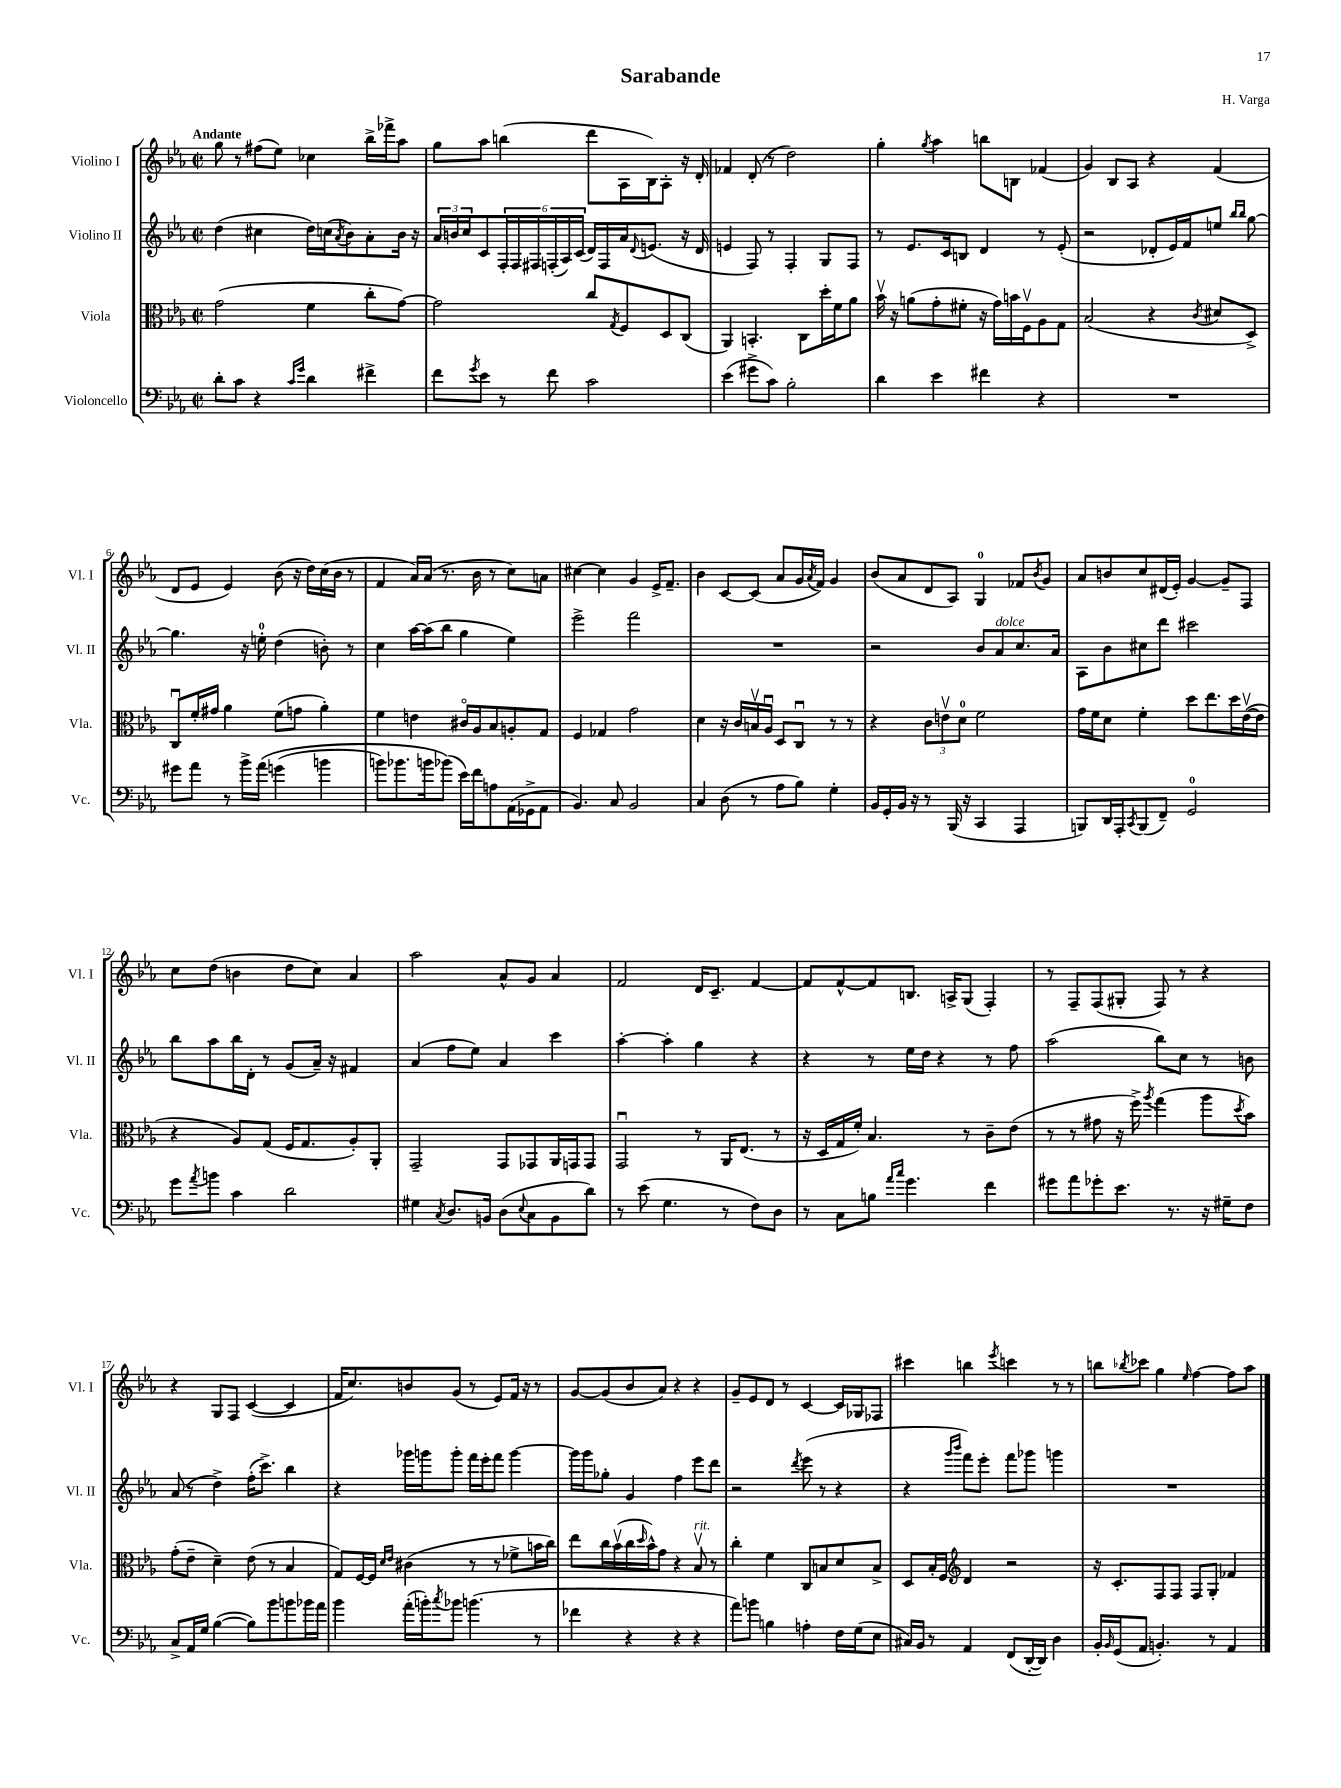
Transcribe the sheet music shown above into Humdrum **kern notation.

**kern	**kern	**kern	**kern
*part4	*part3	*part2	*part1
*staff4	*staff3	*staff2	*staff1
*I"Violoncello	*I"Viola	*I"Violino II	*I"Violino I
*I'Vc.	*I'Vla.	*I'Vl. II	*I'Vl. I
*clefF4	*clefC3	*clefG2	*clefG2
*k[b-e-a-]	*k[b-e-a-]	*k[b-e-a-]	*k[b-e-a-]
*M2/2	*M2/2	*M2/2	*M2/2
*met(c|)	*met(c|)	*met(c|)	*met(c|)
=1	=1	=1	=1
!	!	!	!LO:TX:a:B:t=Andante
8d'\L	(2g\	(4dd\	8gg\
8c\J	.	.	8r
4r	.	4cc#X\	(8ff#X\L
.	.	.	8ee-\J)
16qqc/LL	.	.	.
16qqg/JJ	.	.	.
4d\	4f\	16dd\LL)	4cc-X\
.	.	(16ccn\J	.
.	.	8qa-/	.
.	.	8b-\)	.
4f#X^\	8cc'\L	8a-'\	16bb-^\LL
.	.	.	16fff-X^\J
.	[8g\J)	16b-\Jk	8aa-\J
.	.	16r	.
=2	=2	=2	=2
8f\L	2g\]	24a-/LL	8gg\L
.	.	24bn/	.
.	.	24cc/J	.
8qg/	.	.	.
8e-\J	.	8c/	8aa-\J
8r	.	24F'/L	(4bbn\
.	.	24F/	.
.	.	24F#X/	.
8f\	.	(24Fn'/	.
.	.	24A-/)	.
.	.	(24c/JJ	.
2c\	8cc/L	16d/LL)	8ddd\L
.	.	16F/	.
.	8qG/	.	.
.	8F/	16a-/J	16A-\L
.	.	8qqd/	.
.	.	(8.en/J	16B-\J)
.	8D/	.	8A-'\J
.	(8C/J	16r	16r
.	.	16d/	16d'/
=3	=3	=3	=3
(4e-\	4AA-/)	4en/	4f-X/
8g#X^\L	4.BBn'/	8F/)	(8d'/
8c\J)	.	8r	8r
2B-'\	.	4F'/	2dd\)
.	8C\L	.	.
.	16dd'\L	8G/L	.
.	16f\J	.	.
.	8a-\J	8F/J	.
=4	=4	=4	=4
4d\	16b-v\	8r	4gg'\
.	16r	.	.
.	(8an\L	8.e-/L	.
.	.	.	8qgg/
4e-\	8g'\	.	4aa-\
.	.	16c/k	.
.	8f#X'\J	8Bn/J	.
4f#X\	16r	4d/	8bbn\L
.	16g\LL)	.	.
.	16bn\	.	8Bn\J
.	16Fv\J	.	.
4r	8A-\	8r	(4f-X/
.	8G\J	(8e-'/	.
=5	=5	=5	=5
1r	(2B-/	2r	4g/)
.	.	.	8B-/L
.	.	.	8A-/J
.	4r	8d-X'/L	4r
.	.	16e-/L)	.
.	.	16f/J	.
.	8qc/	.	.
.	8d#X/L	8een/J	(4f/
.	.	16qqbb-/LL	.
.	.	16qqbb-/JJ	.
.	8D^/J)	[8gg\	.
!!LO:LB:g=z
=6	=6	=6	=6
8g#X\L	8Cu/L	4.gg\]	8d/L
8a-\J	16f'/L	.	8e-/J
.	16g#X/JJ	.	.
8r	4a-\	.	4e-/)
16b-^\LL	.	16r	.
(16a-\JJ	.	16een'\	.
(4gn\	(8f\L	(4dd\	(8b-\
.	8gn\J	.	16r
.	.	.	16dd\LL)
4bn\	4a-'\)	8bn'\)	(16cc\
.	.	.	16b-\JJ
.	.	8r	8r
=7	=7	=7	=7
8bn\L)	4f\	4cc\	4f/
8.b-X\	.	.	.
.	4en\	[16aa-\LL	16a-/LL)
16bn\k	.	(16aa-\J]	(16a-/JJ
(8b-X\J)	.	8bb-\J	8.r
16e-\LL)	16c#X/LL	4gg\	.
16f\J	16A-/J	.	16b-\
8An\	8B-/	.	8r
(16AA-\L	8An'/	4ee-\)	8cc\L)
16GG-X^\J	.	.	.
8AA-\J	8G/J	.	8an\J
=8	=8	=8	=8
4.BB-/)	4F/	2eee-^\	[4cc#X\
.	4G-X/	.	4cc#\]
8C/	.	.	.
2BB-/	2g\	2fff\	4g/
.	.	.	16e-^/KL
.	.	.	8.f~/J
=9	=9	=9	=9
4C/	4d\	1r	4b-\
(8D\	16r	.	[8c/L
.	16c/LL	.	.
8r	16Bnv/	.	(8c/J]
.	16A-u/JJ	.	.
8A-\L	8D/L	.	8a-/L
8B-\J)	8Cu/J	.	16g/L
.	.	.	8qa-/
.	.	.	16f/JJ)
4G'\	8r	.	4g/
.	8r	.	.
=10	=10	=10	=10
16BB-/LL	4r	2r	(8b-/L
16GG'/	.	.	.
16BB-/JJ	.	.	8a-/
16r	.	.	.
8r	12c\L	.	8d/
.	12env\	.	.
(16BBB-/	.	.	8A-/J)
.	12d\J	.	.
16r	.	.	.
4CC/	2f\	8b-/L	4G/
!	!	!LO:TX:a:i:t=dolce	!
.	.	8a-/	.
4AAA-/	.	8.cc/	8f-X/L
.	.	.	8qb-/
.	.	.	8g/J
.	.	16a-/Jk	.
=11	=11	=11	=11
8BBBn/L)	16g\LL	8A-\L	8a-/L
.	16f\J	.	.
16DD/L	8d\J	8b-\	8bn/
16AAA-'/J	.	.	.
8qCC/	.	.	.
(8BBB/	4f'\	8cc#X\	8cc/
8FF~/J)	.	8ddd\J	(16d#X/L
.	.	.	16e-'/JJ)
2GG/	8dd\L	2ccc#X\	[4g/
.	8.ee-\	.	.
.	.	.	8g~/L]
.	16dd\L	.	.
.	([16e-v\	.	8F/J
.	16e-\JJ]	.	.
!!LO:LB:g=z
=12	=12	=12	=12
8g\L	4r	8bb-\L	8cc\L
8qa-/	.	.	.
8bn\J	.	8aa-\	(8dd\J
4c\	8A-/L)	16bb-\L	4bn\
.	.	16d'\JJ	.
.	(8G/J	8r	.
2d\	16F/KL	(8g/L	8dd\L
.	8.G/	.	.
.	.	16a-~/Jk)	8cc\J)
.	.	16r	.
.	8A-'/)	4f#X/	4a-/
.	8AA-'/J	.	.
=13	=13	=13	=13
4G#X\	2GG~/	(4a-/	2aa-\
8qC/	.	.	.
8.D/L	.	8ff\L	.
.	.	8ee-\J)	.
16BBn/Jk	.	.	.
(8D\L	8GG/L	4a-/	8a-^^/L
8qqE-/	.	.	.
8C\	8GG-X/	.	8g/J
8BB\	16AA-/L	4ccc\	4a-/
.	16GGn/J	.	.
8d\J)	8GG/J	.	.
=14	=14	=14	=14
8r	2GGu/	[4aa-'\	2f/
(8e-\	.	.	.
4.G\	.	4aa-'\]	.
.	8r	4gg\	16d/KL
.	.	.	8.c~/J
8r	16AA-/KL	.	.
.	(8.E-/J	.	.
8F\L)	.	4r	[4f/
8D\J	8r	.	.
=15	=15	=15	=15
8r	16r	4r	8f/L]
.	16D/LL	.	.
8C\L	16G/	.	[8f^^/
.	16f'/JJ)	.	.
8Bn\J	4.B-/	8r	8f/]
16qqa-/LL	.	.	.
16qqcc/JJ	.	.	.
4.g\	.	16ee-\LL	8.Bn/J
.	.	16dd\JJ	.
.	.	4r	.
.	.	.	16An^/KL
.	8r	.	(8G/J
4f\	8c~\L	8r	4F'/)
.	(8e-\J	8ff\	.
=16	=16	=16	=16
8g#X\L	8r	(2aa-\	8r
8a-\	8r	.	8F~/L
8g-X'\	8g#X\	.	(8F/
8.e-\J	16r	.	8G#X'/J
.	16ff^\)	.	.
.	8qaa-/	.	.
.	(4gg\	8bb-\L)	8F/)
8.r	.	.	.
.	.	8cc\J	8r
16r	8aa-\L	8r	4r
16G#X~\KL	.	.	.
.	8qdd/	.	.
8F\J	8b-\J)	8bn\	.
!!LO:LB:g=z
=17	=17	=17	=17
8C^/L	(8g'\L	(8a-/	4r
16AA-/L	8e-~\J	8r	.
16G/JJ	.	.	.
([4B-\	4d~\)	4dd^\)	8G/L
.	.	.	8F/J
8B-\L])	(8e-\	(16ff'\KL	([4c/
.	.	8.ccc^\J)	.
8b-\	8r	.	.
8bn\	4B-/	4bb-\	4c/]
16b-X\L	.	.	.
16a-\JJ	.	.	.
=18	=18	=18	=18
4b-\	8G/L)	4r	16f/KL
.	.	.	8.cc/)
.	[16F/L	.	.
.	16F/JJ]	.	.
.	16qqd/LL	.	.
.	16qqe-/JJ	.	.
(16a-'\LL	(4c#X\	16ggg-X\LL	8bn/
16bn'\J)	.	16gggn\J	.
8qcc/	.	.	.
8b-X\J	.	8ggg'\J	(8g/J
(4.bn\	8r	16fff\LL	8r
.	.	16eee-'\J	.
.	8r	8fff\J	8e-/L)
.	8f-X^\L	[4ggg\	16f/Jk
.	.	.	16r
8r	16bn\L	.	8r
.	16cc\JJ)	.	.
=19	=19	=19	=19
4f-X\	8ee-\L	16ggg\LL]	[8g/L
.	.	16ggg\J	.
.	16cc\L	8gg-X'\J	(8g/]
.	(16b-v\	.	.
4r	16cc\	4g/	8b-/
.	16qqdd/	.	.
.	16b-^^\J)	.	.
.	8g\J	.	8a-/J)
4r	4r	4ff\	4r
!	!LO:TX:a:i:t=rit.	!	!
4r	8B-v/	8eee-\L	4r
.	8r	8ddd\J	.
=20	=20	=20	=20
8a-\L)	4cc'\	2r	8g~/L
8bn\J	.	.	8e-/
4Bn\	4f\	.	8d/J
.	.	.	8r
.	.	8qddd/	.
4An'\	8C/L	(8eee-\	[4c/
.	8Bn/	8r	.
16F\LL	8d/	4r	16c/LL]
(16G\J	.	.	16G-X/J
8E-\J	8B^/J	.	8F-X/J
=21	=21	=21	=21
16C#X/LL)	8D/L	4r	4ccc#X\
16BB-/JJ	.	.	.
8r	16B-'/L	.	.
.	16F/JJ	.	.
*	*clefG2	*	*
.	.	16qqggg/LL	.
.	.	16qqbbb-/JJ	.
4AA-/	4d/	8fff\L)	4bbn\
.	.	8eee-'\J	.
.	.	.	8qeee-/
(8FF/L	2r	8fff\L	4cccn\
[16DD'/L	.	8ggg-X\J	.
16DD/JJ])	.	.	.
4D\	.	4gggn\	8r
.	.	.	8r
=22	=22	=22	=22
16BB-'/LL	16r	1r	8bbn\L
16qqBB-/	.	.	.
(16GG/J	8.c'/L	.	.
.	.	.	8qbb-X/
8AA-/J	.	.	8ccc-X\J
4.BBn'/)	8F/	.	4gg\
.	8F/J	.	.
.	.	.	16qqee-/
.	8F/L	.	[4ff\
8r	8G'/J	.	.
4AA-/	4f-X/	.	8ff\L]
.	.	.	8aa-\J
==	==	==	==
*-	*-	*-	*-
